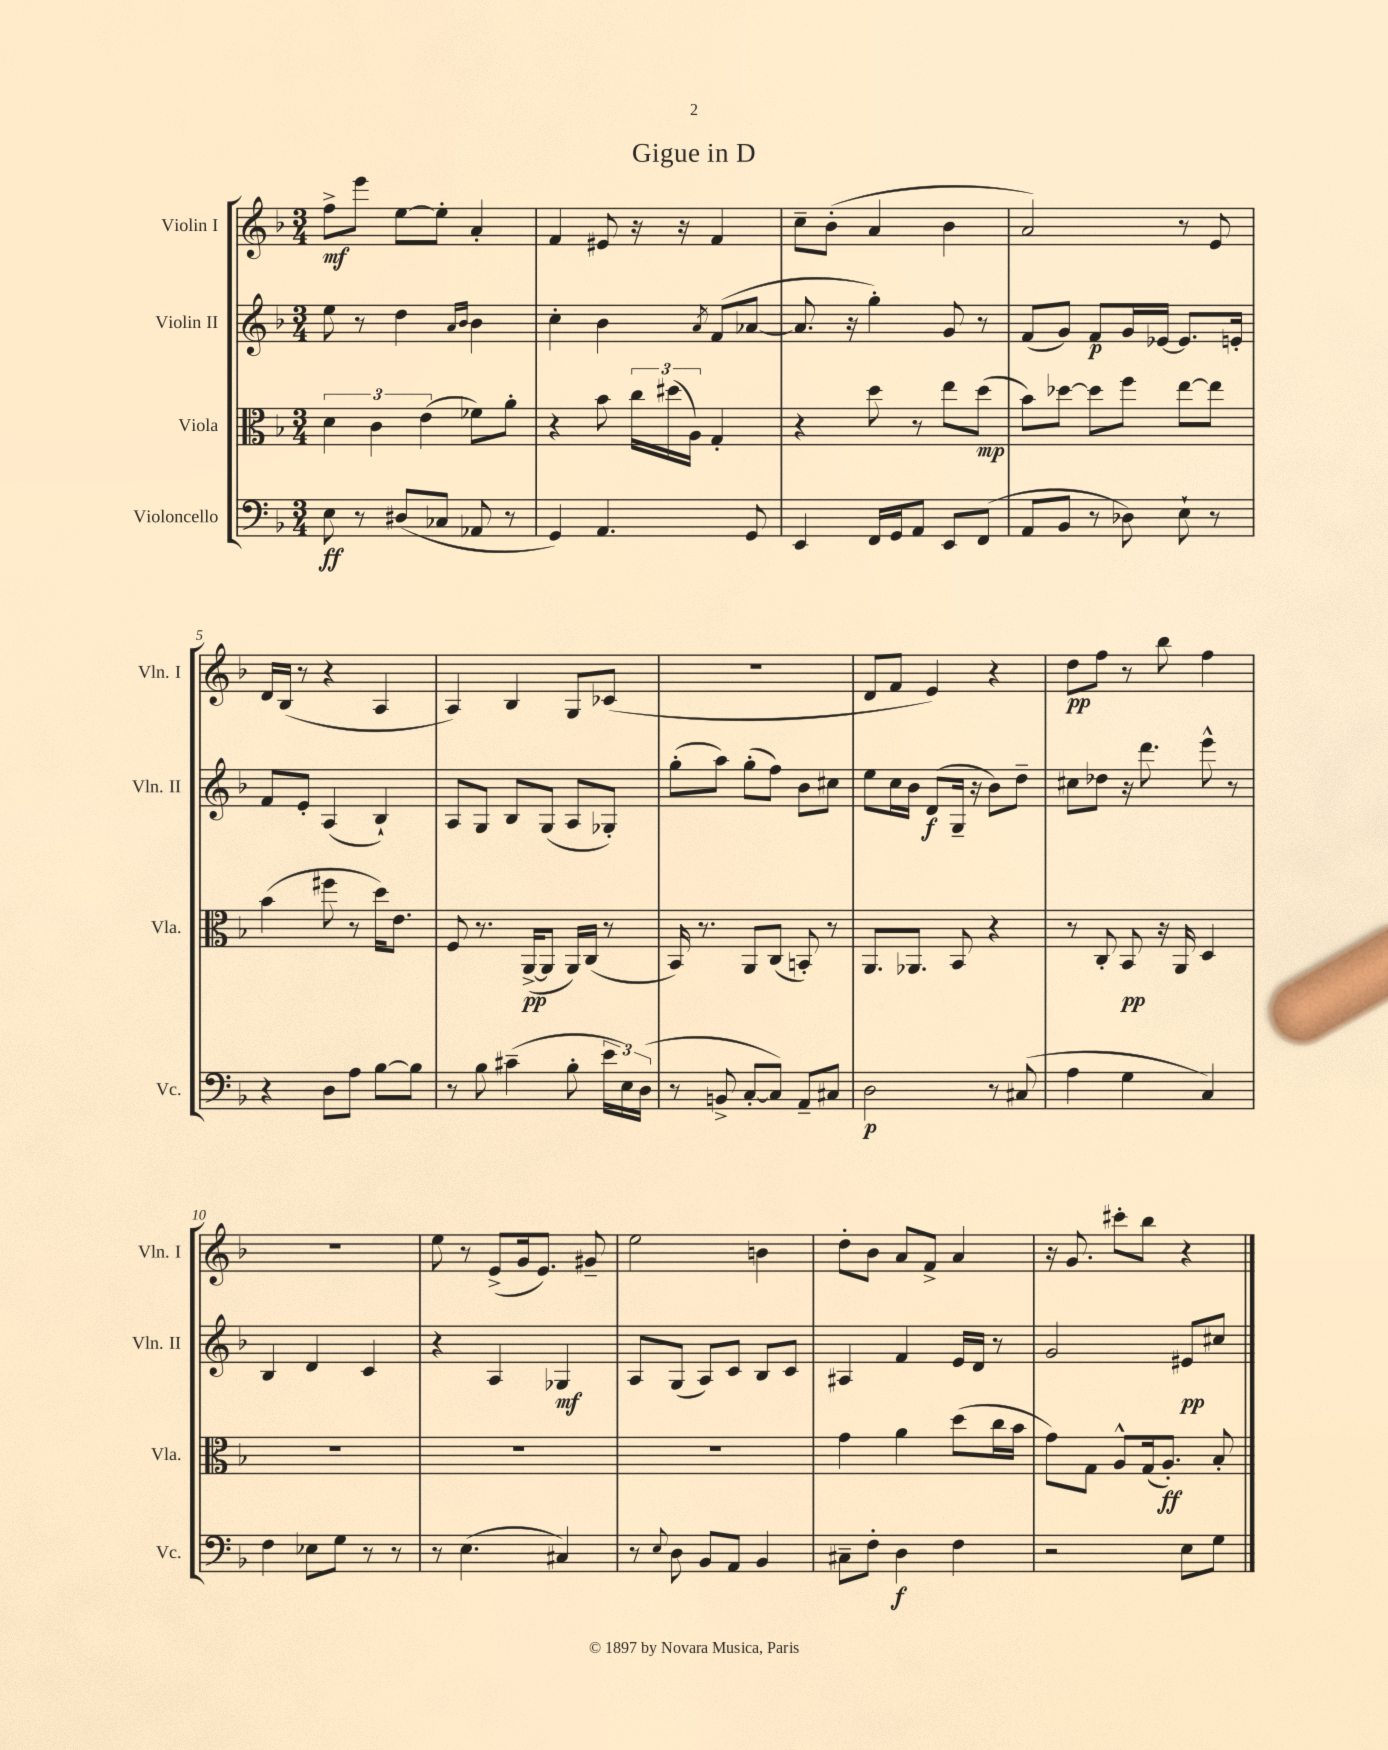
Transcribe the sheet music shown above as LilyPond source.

\header { title = "Gigue in D" }
<<
\new StaffGroup <<
\new Staff = "s0" \with { instrumentName = "Violin I" shortInstrumentName = "Vln. I" } {
    \clef treble \key f \major \numericTimeSignature \time 3/4
    \autoBeamOff f''8[->\mf e'''8] e''8[~ e''8]-. a'4-. |
    f'4 eis'8 r16 r16 f'4 |
    c''8[-- bes'8]-.( a'4 bes'4 |
    a'2) r8 e'8 |
    d'16[ bes16]( r8 r4 a4 |
    a4) bes4 g8[ ces'8]( |
    R2. |
    d'8[ f'8] e'4) r4 |
    d''8[\pp f''8] r8 bes''8 f''4 |
    R2. |
    e''8 r8 e'8[->( g'16 e'8.]) gis'8-- |
    e''2 b'4 |
    d''8[-. bes'8] a'8[ f'8]-> a'4 |
    r16 g'8. cis'''8[-. bes''8] r4 \bar "|." |
}
\new Staff = "s1" \with { instrumentName = "Violin II" shortInstrumentName = "Vln. II" } {
    \clef treble \key f \major \numericTimeSignature \time 3/4
    \autoBeamOff e''8 r8 d''4 \grace { a'16[ bes'16] } bes'4 |
    c''4-. bes'4 \acciaccatura { a'8 } f'8[( aes'8]~ |
    aes'8. r16 g''4-.) g'8 r8 |
    f'8[( g'8]) f'8[\p g'16 ees'16]~ ees'8.[ e'16]-. |
    f'8[ e'8]-. a4( bes4-!) |
    a8[ g8] bes8[ g8]( a8[ ges8]-.) |
    g''8[-.( a''8]) g''8[-.( f''8]) bes'8[ cis''8] |
    e''8[ c''16 bes'16] d'8[\f( g16]-- r16 bes'8[) d''8]-- |
    cis''8[ des''8] r16 d'''8. e'''8-^ r8 |
    bes4 d'4 c'4 |
    r4 a4 ges4\mf |
    a8[ g8]( a8[) c'8] bes8[ c'8] |
    ais4 f'4 e'16[ d'16] r8 |
    g'2 eis'8[\pp cis''8] \bar "|." |
}
\new Staff = "s2" \with { instrumentName = "Viola" shortInstrumentName = "Vla." } {
    \clef alto \key f \major \numericTimeSignature \time 3/4
    \autoBeamOff \tuplet 3/2 { d'4 c'4 e'4( } fes'8[) a'8]-. |
    r4 bes'8 \tuplet 3/2 { c''16[ dis''16( a16]) } g4-. |
    r4 d''8 r8 e''8[ d''8]\mp( |
    bes'8[) des''8]~ des''8[ f''8] e''8[~ e''8] |
    bes'4( fis''8 r8 d''16[) e'8.] |
    f8 r8. a,16[~->\pp( a,8] a,16[) c16]( r8 |
    bes,16) r8. a,8[ c8]( b,8-.) r8 |
    a,8.[ aes,8.] bes,8 r4 |
    r8 c8-. bes,8\pp r16 a,16 d4 |
    R2. |
    R2. |
    R2. |
    g'4 a'4 d''8[( c''16 bes'16] |
    g'8[) g8] a8[-^ g16( a8.]-.\ff) bes8-. \bar "|." |
}
\new Staff = "s3" \with { instrumentName = "Violoncello" shortInstrumentName = "Vc." } {
    \clef bass \key f \major \numericTimeSignature \time 3/4
    \autoBeamOff e8\ff r8 dis8[( ces8] aes,8 r8 |
    g,4) a,4. g,8 |
    e,4 f,16[ g,16 a,8] e,8[ f,8]( |
    a,8[ bes,8] r8 des8) e8-! r8 |
    r4 d8[ a8] bes8[~ bes8] |
    r8 bes8 cis'4--( bes8-. \tuplet 3/2 { e'16[ e16) d16]( } |
    r8 b,8-> c8[~-. c8]) a,8[-- cis8] |
    d2\p r8 cis8( |
    a4 g4 c4) |
    f4 ees8[ g8] r8 r8 |
    r8 e4.( cis4) |
    r8 \appoggiatura { e8 } d8 bes,8[ a,8] bes,4 |
    cis8[-- f8]-. d4\f f4 |
    r2 e8[ g8] \bar "|." |
}
>>
>>
